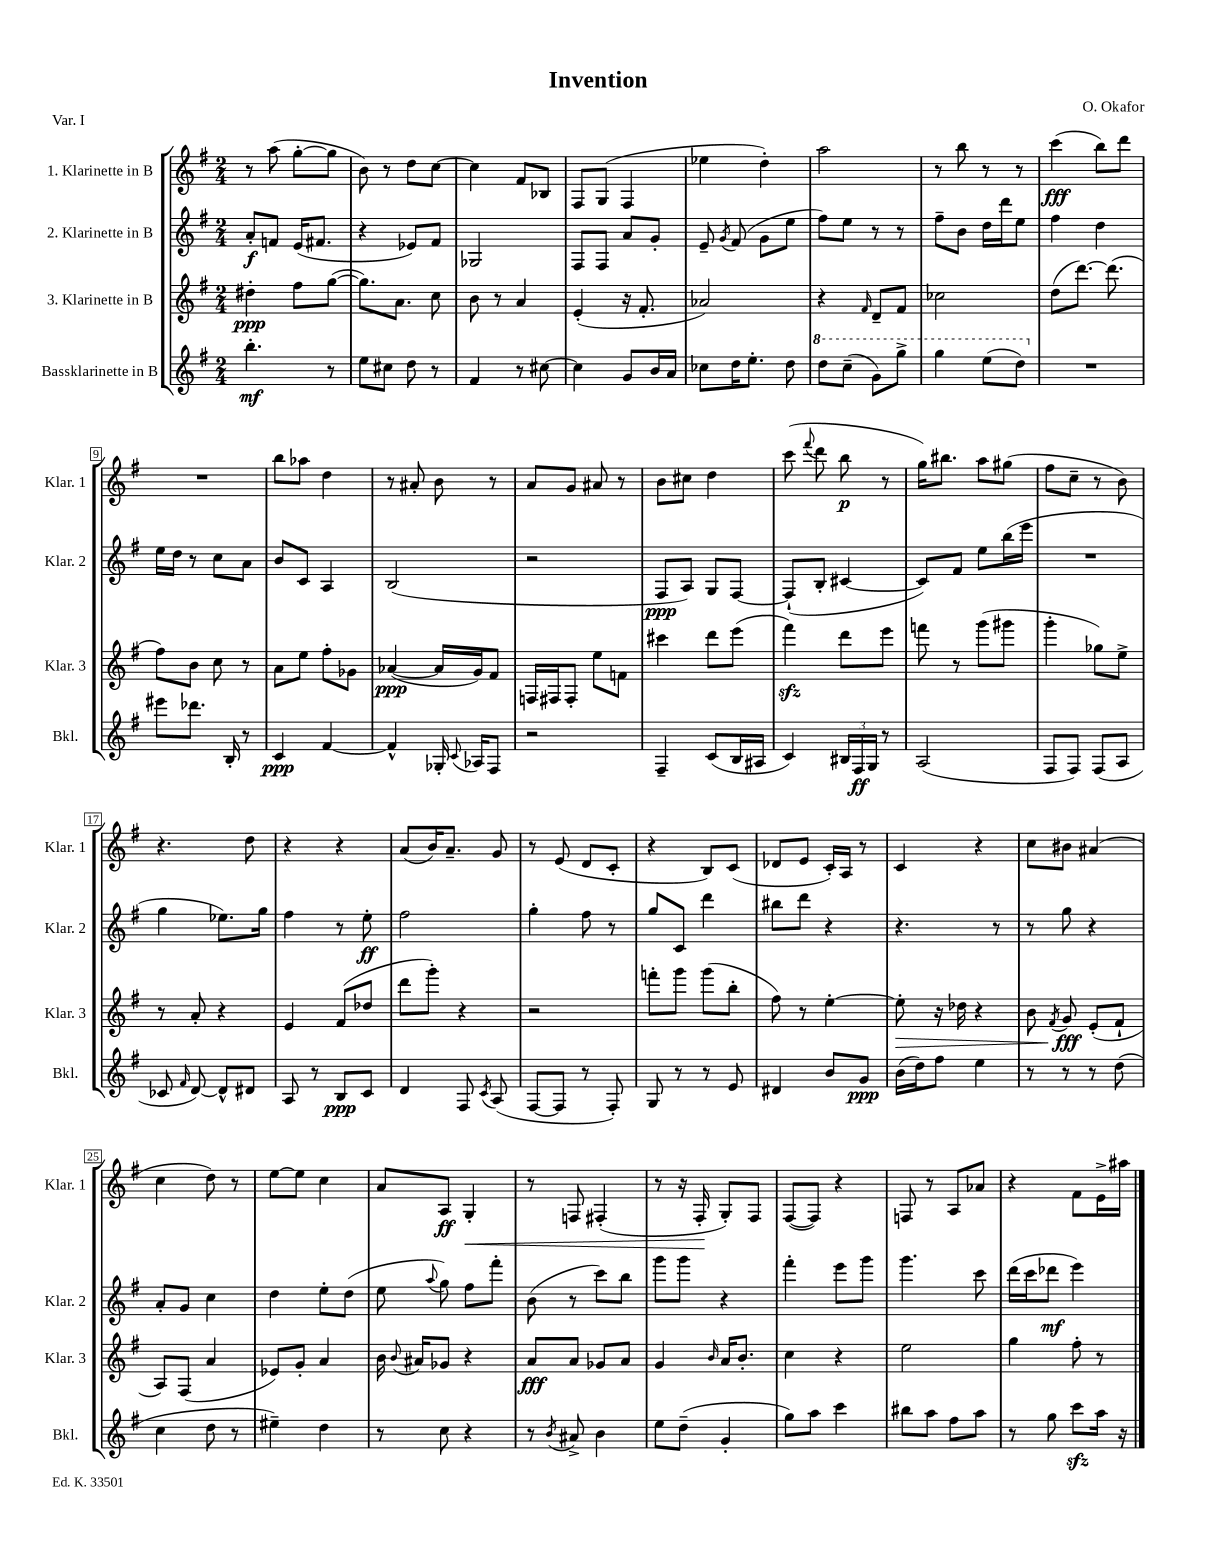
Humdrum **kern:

**kern	**kern	**kern	**kern
*staff4	*staff3	*staff2	*staff1
*clefG2	*clefG2	*clefG2	*clefG2
*k[f#]	*k[f#]	*k[f#]	*k[f#]
*M2/4	*M2/4	*M2/4	*M2/4
4.bb'\	4dd#'\	8a'/L	8r
.	.	8f/J	(8aa\
.	8ff#\L	(16e/LK	[8gg'\L
.	.	8.f#/J	.
8r	([8gg\J	.	8gg\]J
=	=	=	=
8ee\L	8.gg\]L)	4r	8b\)
8cc#\J	.	.	8r
.	8.a\J	.	.
8dd\	.	8e-/L)	8dd\L
8r	8cc\	8f#/J	[8cc\J
=	=	=	=
4f#/	8b\	2G-/	4cc\]
.	8r	.	.
8r	4a/	.	8f#/L
[8cc#\	.	.	8B-/J
=	=	=	=
4cc#\]	(4e'/	8F#/L	8F#/L
.	.	8F#/J	(8G/J
8g/L	16r	8a/L	4F#/
.	8.f#'/	.	.
16b/L	.	8g'/J	.
16a/JJ	.	.	.
=	=	=	=
8cc-\L	2a-/)	8e~/	4ee-\
.	.	8qg/	.
16dd\K	.	(8f#/	.
8.ee'\J	.	.	.
.	.	8g\L	4dd'\)
8dd\	.	8ee\J	.
=	=	=	=
8ddd\L	4r	8ff#\L)	2aa\
(8ccc~\J	.	8ee\J	.
.	16qqf#/	.	.
8gg\L)	8d~/L	8r	.
8ggg^\J	8f#/J	8r	.
=	=	=	=
4ggg\	2cc-\	8ff#~\L	8r
.	.	8b\J	8bb\
(8eee\L	.	16dd\LL	8r
.	.	16ddd\J	.
8ddd\J)	.	8ee\J	8r
=	=	=	=
2r	(8dd\L	4ff#\	(4ccc\
.	[8.ddd\J)	.	.
.	.	4dd\	8bb\L)
.	(8.ddd\]	.	.
.	.	.	8ddd\J
=	=	=	=
8eee#\L	8ff#\L)	16ee\LL	2r
.	.	16dd\JJ	.
8.ddd-\J	8b\J	8r	.
.	8cc\	8cc\L	.
16B'/	.	.	.
8r	8r	8a\J	.
=	=	=	=
4c/	8a\L	8b/L	8bb\L
.	8ee\J	8c/J	8aa-\J
[4f#/	8ff#'\L	4A/	4dd\
.	8g-\J	.	.
=	=	=	=
4f#^^/]	([4a-/	(2B/	8r
.	.	.	8a#'/
16G-'/	16a-/]LL	.	8b\
8qqc/	.	.	.
16A-/LK	16g/J)	.	.
8F#/J	8f#/J	.	8r
=	=	=	=
2r	16F/LL	2r	8a/L
.	16F#/J	.	.
.	8F#'/J	.	8g/J
.	8ee\L	.	8a#/
.	8f\J	.	8r
=	=	=	=
4F#~/	4ccc#\	8F#/L	8b\L
.	.	8A/J)	8cc#\J
(8c/L	8ddd\L	8G/L	4dd\
16B/L	(8eee\J	[8F#/J	.
16A#/JJ	.	.	.
=	=	=	=
4c/)	4fff#\)	(8F#`/]L	(8ccc\
.	.	.	8qqfff#/
.	.	8B'/J	8ddd\
24B#/LL	8ddd\L	[4c#/	8bb\
24F#/	.	.	.
24G/JJ	.	.	.
8r	8eee\J	.	8r
=	=	=	=
(2A/	8fff\	8c#/]L)	16gg\LK)
.	.	.	8.bb#\J
.	8r	8f#/J	.
.	(8ggg\L	8ee\L	8aa\L
.	8ggg#\J	(16bb\L	(8gg#\J
.	.	16eee\JJ	.
=	=	=	=
8F#/L	4ggg'\	2r	8ff#\L
8F#/J)	.	.	8cc~\J
(8F#/L	8gg-\L)	.	8r
8A/J	8ee^\J	.	8b\)
=	=	=	=
8c-/	8r	4gg\	4.r
16qqf#/	.	.	.
[8d/)	8a'/	.	.
8d^^/]L	4r	8.ee-\L)	.
8d#/J	.	.	8dd\
.	.	16gg\Jk	.
=	=	=	=
8A/	4e/	4ff#\	4r
8r	.	.	.
8B/L	(8f#/L	8r	4r
8c/J	8dd-/J	8ee'\	.
=	=	=	=
4d/	8ddd\L	2ff#\	(8a/L
.	8ggg'\J)	.	16b/K)
.	.	.	8.a~/J
8F#/	4r	.	.
8qc/	.	.	.
(8A/	.	.	8g/
=	=	=	=
[8F#/L	2r	4gg'\	8r
8F#/]J	.	.	(8e/
8r	.	8ff#\	8d/L
8F#'/)	.	8r	8c'/J
=	=	=	=
8G/	8fff'\L	8gg/L	4r
8r	8ggg\J	8c/J	.
8r	(8ggg\L	4ddd\	8B/L)
8e/	8bb'\J	.	(8c/J
=	=	=	=
4d#/	8ff#\)	8bb#\L	8d-/L
.	8r	8ddd\J	8e/J
8b/L	[4ee'\	4r	16c'/LL)
.	.	.	16A/JJ
8g/J	.	.	8r
=	=	=	=
(16b\LL	8ee'\]	4.r	4c/
16dd\J)	.	.	.
8ff#\J	16r	.	.
.	16dd-\	.	.
4ee\	4r	.	4r
.	.	8r	.
=	=	=	=
8r	8b\	8r	8cc\L
.	8qf#/	.	.
8r	8g/	8gg\	8b#\J
8r	(8e'/L	4r	(4a#/
(8dd\	8f#`/J	.	.
=	=	=	=
4cc\	8A/L)	8a'/L	4cc\
.	(8F#/J	8g/J	.
8dd\	4a/	4cc\	8dd\)
8r	.	.	8r
=	=	=	=
4ee#~\)	8e-/L)	4dd\	[8ee\L
.	8g'/J	.	8ee\]J
4dd\	4a/	8ee'\L	4cc\
.	.	(8dd\J	.
=	=	=	=
8r	16b\	8ee\	8a/L
.	8qqb/	.	.
.	16a#/LK	.	.
.	.	8qqaa/	.
8cc\	8g-/J	8gg\)	8A/J
4r	4r	8ff#\L	4G'/
.	.	8fff#'\J	.
=	=	=	=
8r	8a/L	(8b\	8r
8qb/	.	.	.
8a#^/	8a/J	8r	8F/
4b\	8g-/L	8ccc\L)	(4F#'/
.	8a/J	8bb\J	.
=	=	=	=
8ee\L	4g/	8ggg\L	8r
(8dd~\J	.	8ggg\J	16r
.	.	.	16F#'/
.	16qqb/	.	.
4g'/	16a/LK	4r	8G'/L)
.	8.b'/J	.	.
.	.	.	8F#/J
=	=	=	=
8gg\L)	4cc\	4fff#'\	([8F#/L
8aa\J	.	.	8F#/]J)
4ccc\	4r	8eee\L	4r
.	.	8ggg\J	.
=	=	=	=
8bb#\L	2ee\	4.ggg\	8F/
8aa\J	.	.	8r
8ff#\L	.	.	8A/L
8aa\J	.	8ccc\	8a-/J
=	=	=	=
8r	4gg\	(16ddd\LL	4r
.	.	16ccc\J	.
8gg\	.	8ddd-\J	.
8ccc\L	8ff#'\	4eee\)	8f#\L
16aa\Jk	8r	.	16e^\L
16r	.	.	16aa#\JJ
==	==	==	==
*-	*-	*-	*-
